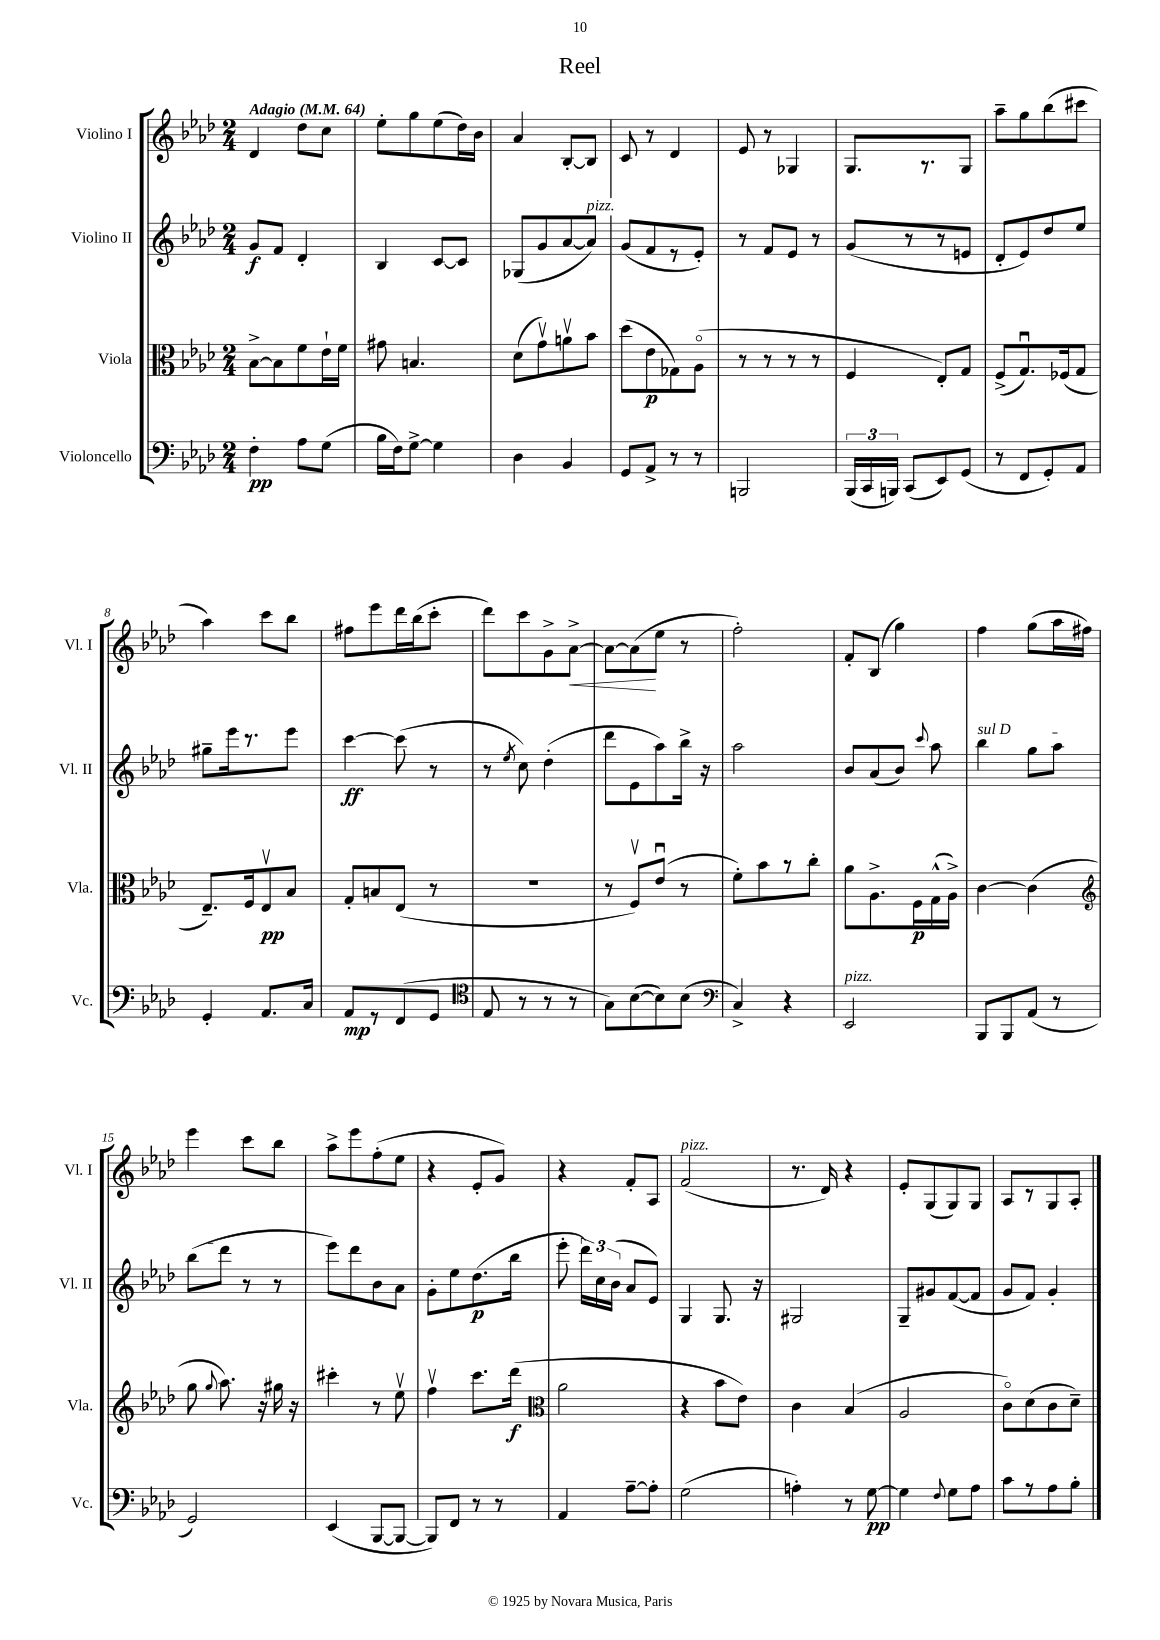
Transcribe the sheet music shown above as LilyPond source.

\header { title = "Reel" }
<<
\new StaffGroup <<
\new Staff = "s0" \with { instrumentName = "Violino I" shortInstrumentName = "Vl. I" } {
    \clef treble \key aes \major \numericTimeSignature \time 2/4 \tempo "Adagio" 4 = 64
    \autoBeamOff des'4 des''8[ c''8] |
    ees''8[-. g''8 ees''8( des''16) bes'16] |
    aes'4 bes8[~-. bes8] |
    c'8 r8 des'4 |
    ees'8 r8 ges4 |
    g8.[ r8. g8] |
    aes''8[-- g''8 bes''8( cis'''8] |
    aes''4) c'''8[ bes''8] |
    fis''8[ ees'''8 des'''16 bes''16( c'''8]-. |
    des'''8[) c'''8 g'8-> aes'8]~->\< |
    aes'8[~ aes'8\!( ees''8] r8 |
    f''2-.) |
    f'8[-. bes8]( g''4) |
    f''4 g''8[( aes''16 fis''16]) |
    ees'''4 c'''8[ bes''8] |
    aes''8[-> ees'''8 f''8-.( ees''8] |
    r4 ees'8[-. g'8]) |
    r4 f'8[-. aes8] |
    f'2^\markup { \italic "pizz." }( |
    r8. des'16) r4 |
    ees'8[-. g8( g8) g8] |
    aes8[ r8 g8 aes8]-. \bar "|." |
}
\new Staff = "s1" \with { instrumentName = "Violino II" shortInstrumentName = "Vl. II" } {
    \clef treble \key aes \major \numericTimeSignature \time 2/4
    \autoBeamOff g'8[\f f'8] des'4-. |
    bes4 c'8[~ c'8] |
    ges8[( g'8 aes'8~ aes'8]^\markup { \italic "pizz." }) |
    g'8[( f'8 r8 ees'8]-.) |
    r8 f'8[ ees'8] r8 |
    g'8[( r8 r8 e'8] |
    des'8[-. ees'8) des''8 ees''8] |
    gis''8[-- ees'''16 r8. ees'''8] |
    c'''4~\ff c'''8( r8 |
    r8 \acciaccatura { ees''8 } c''8) des''4-.( |
    des'''8[ ees'8 aes''8) bes''16]-> r16 |
    aes''2 |
    bes'8[ aes'8( bes'8]) \appoggiatura { c'''8 } aes''8 |
    \once \override TextSpanner.bound-details.left.text = \markup { \italic "sul D" } bes''4\startTextSpan g''8[ aes''8] |
    bes''8[( des'''8]\stopTextSpan r8 r8 |
    ees'''8[) des'''8 bes'8 aes'8] |
    g'8[-. ees''8 des''8.\p( bes''16] |
    ees'''8-. \tuplet 3/2 { des'''16[) c''16 bes'16]( } aes'8[ ees'8]) |
    g4 g8. r16 |
    gis2 |
    g8[-- gis'8 f'8~( f'8] |
    g'8[ f'8]) g'4-. \bar "|." |
}
\new Staff = "s2" \with { instrumentName = "Viola" shortInstrumentName = "Vla." } {
    \clef alto \key aes \major \numericTimeSignature \time 2/4
    \autoBeamOff bes8[~-> bes8 f'8 ees'16-! f'16] |
    gis'8 b4. |
    des'8[( g'8\upbow) a'8\upbow bes'8] |
    des''8[( ees'8\p ges8) aes8]\flageolet( |
    r8 r8 r8 r8 |
    f4 ees8[-.) g8] |
    f8[->( g8.\downbow) fes16( g8] |
    ees8.[--) f16 ees8\upbow\pp bes8] |
    g8[-. b8 ees8]( r8 |
    R2 |
    r8 f8[\upbow) ees'8]\downbow( r8 |
    f'8[-.) bes'8 r8 c''8]-. |
    aes'8[ aes8.-> f16\p g16-^( aes16]->) |
    c'4~ c'4( |
    \clef treble g''8 \appoggiatura { g''8 } aes''8.) r16 gis''16 r16 |
    cis'''4-. r8 ees''8\upbow |
    f''4\upbow c'''8.[ des'''16]\f( |
    \clef alto aes'2 |
    r4 bes'8[ ees'8]) |
    c'4 bes4( |
    aes2 |
    c'8[\flageolet) des'8( c'8 des'8]--) \bar "|." |
}
\new Staff = "s3" \with { instrumentName = "Violoncello" shortInstrumentName = "Vc." } {
    \clef bass \key aes \major \numericTimeSignature \time 2/4
    \autoBeamOff f4-.\pp aes8[ g8]( |
    bes16[ f16) g8]~-> g4 |
    des4 bes,4 |
    g,8[ aes,8]-> r8 r8 |
    b,,2 |
    \tuplet 3/2 { bes,,16[( c,16 b,,16]) } c,8[( ees,8) g,8]( |
    r8 f,8[ g,8-.) aes,8] |
    g,4-. aes,8.[ c16] |
    aes,8[\mp r8 f,8( g,8] |
    \clef tenor ees8 r8 r8 r8 |
    g8[) bes8~( bes8) bes8]( |
    \clef bass c4->) r4 |
    ees,2^\markup { \italic "pizz." } |
    bes,,8[ bes,,8 aes,8]( r8 |
    g,2) |
    ees,4( bes,,8[~ bes,,8]~ |
    bes,,8[) f,8] r8 r8 |
    aes,4 aes8[~-- aes8]-. |
    g2( |
    a4-.) r8 g8~\pp |
    g4 \appoggiatura { f8 } g8[ aes8] |
    c'8[ r8 aes8 bes8]-. \bar "|." |
}
>>
>>
